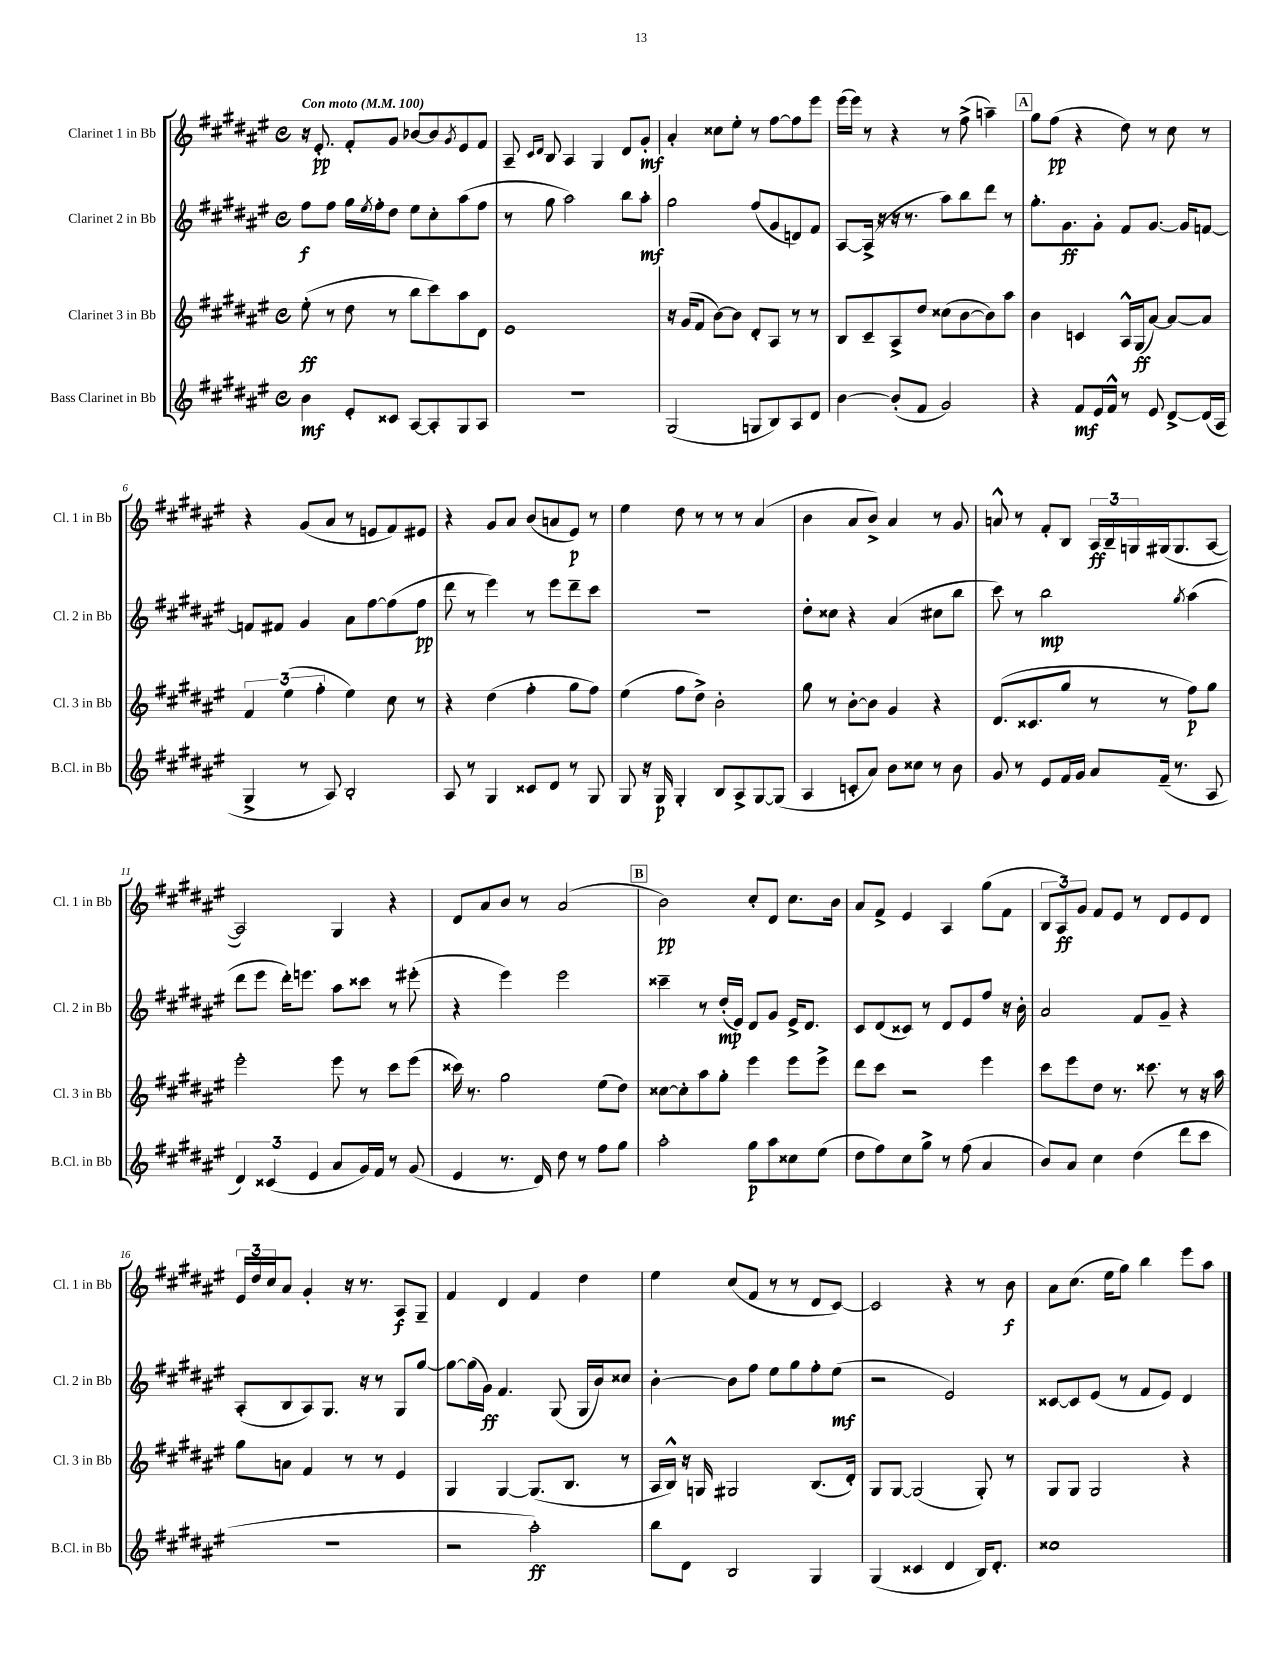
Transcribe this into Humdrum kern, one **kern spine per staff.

**kern	**dynam	**kern	**dynam	**kern	**dynam	**kern	**dynam
*part4	*part4	*part3	*part3	*part2	*part2	*part1	*part1
*staff4	*staff4	*staff3	*staff3	*staff2	*staff2	*staff1	*staff1
*I"Bass Clarinet in Bb	*	*I"Clarinet 3 in Bb	*	*I"Clarinet 2 in Bb	*	*I"Clarinet 1 in Bb	*
*I'B.Cl. in Bb	*	*I'Cl. 3 in Bb	*	*I'Cl. 2 in Bb	*	*I'Cl. 1 in Bb	*
*clefG2	*	*clefG2	*	*clefG2	*	*clefG2	*
*k[f#c#g#d#a#e#]	*	*k[f#c#g#d#a#e#]	*	*k[f#c#g#d#a#e#]	*	*k[f#c#g#d#a#e#]	*
*M4/4	*	*M4/4	*	*M4/4	*	*M4/4	*
*met(c)	*	*met(c)	*	*met(c)	*	*met(c)	*
*MM100	*	*MM100	*	*MM100	*	*MM100	*
=1	=1	=1	=1	=1	=1	=1	=1
!	!	!	!	!	!	!LO:TX:a:B:t=Con moto	!
4b\	mf	(8ee#'\	ff	8ff#\L	f	16r	.
.	.	.	.	.	.	8.e#'/	pp
.	.	8r	.	8ff#\J	.	.	.
8e#'/L	.	8dd#\	.	16gg#\LL	.	8f#'/L	.
.	.	.	.	8qee#/	.	.	.
.	.	.	.	16ff#'\J	.	.	.
8c##X/J	.	8r	.	8dd#\J	.	8g#/J	.
[8A#/L	.	8bb\L	.	8ee#\L	.	[8b-X/L	.
8A#'/]	.	8ccc#\)	.	8cc#'\	.	8b-/]	.
.	.	.	.	.	.	8qg#/	.
8G#/	.	8aa#\	.	(8aa#\	.	8e#/	.
8A#/J	.	8d#\J	.	8ff#\J	.	8f#/J	.
=2	=2	=2	=2	=2	=2	=2	=2
1r	.	1e#	.	8r	.	8A#~/	.
.	.	.	.	.	.	16qqc#/LL	.
.	.	.	.	.	.	16qqd#/JJ	.
.	.	.	.	8gg#\	.	8B/	.
.	.	.	.	2aa#\)	.	4A#/	.
.	.	.	.	.	.	4G#/	.
.	.	.	.	8bb\L	.	8d#/L	.
.	.	.	.	8aa#'\J	mf	8g#'/J	mf
=3	=3	=3	=3	=3	=3	=3	=3
(2G#/	.	16r	.	2gg#\	.	4a#'/	.
.	.	(16g#/KL	.	.	.	.	.
.	.	8f#/J	.	.	.	.	.
.	.	[8b\L)	.	.	.	8cc##X\L	.
.	.	8b\J]	.	.	.	8ee#'\J	.
8Gn/L	.	8d#'/L	.	(8ff#/L	.	8r	.
8B/)	.	8A#/J	.	8g#/	.	[8ff#\L	.
8A#/	.	8r	.	8dn/)	.	8ff#\]	.
8d#/J	.	8r	.	8f#/J	.	8eee#\J	.
=4	=4	=4	=4	=4	=4	=4	=4
[4b\	.	8B/L	.	[8A#/L	.	(16eee#\LL	.
.	.	.	.	.	.	16eee#\JJ)	.
.	.	8c#~/	.	(16A#^/Jk]	.	8r	.
.	.	.	.	16r	.	.	.
(8b'/L]	.	8A#^/	.	16r	.	4r	.
.	.	.	.	8.r	.	.	.
8f#/J	.	8dd#/J	.	.	.	.	.
2g#/)	.	(8cc##X\L	.	8aa#\L)	.	8r	.
.	.	[8b\	.	8bb\	.	(8ff#^\	.
.	.	8b\])	.	8ddd#\J	.	4aan~\)	.
.	.	8aa#\J	.	8r	.	.	.
!!LO:REH:place=s1:t=A
=5	=5	=5	=5	=5	=5	=5	=5
4r	.	4b\	.	8.gg#'\L	.	8gg#\L	.
.	.	.	.	.	.	(8ff#\J	pp
.	.	.	.	8.g#\	ff	.	.
8f#/L	mf	4cn/	.	.	.	4r	.
16e#/L	.	.	.	8g#'\J	.	.	.
16f#^^/JJ	.	.	.	.	.	.	.
8r	.	16A#^^/LL	.	8f#/L	.	8dd#\)	.
.	.	(16G#/J	ff	.	.	.	.
8e#/	.	[8a#/J)	.	[8.g#/J	.	8r	.
[8d#^/L	.	8a#/L_	.	.	.	8cc#\	.
.	.	.	.	16g#/KL]	.	.	.
(16d#/L]	.	8a#/J]	.	[8fn/J	.	8r	.
16A#/JJ	.	.	.	.	.	.	.
!!LO:LB:g=z
=6	=6	=6	=6	=6	=6	=6	=6
4G#^/	.	6f#/	.	8fn/L]	.	4r	.
.	.	.	.	8f#X/J	.	.	.
.	.	(6ee#\	.	.	.	.	.
8r	.	.	.	4g#/	.	(8g#/L	.
.	.	6ff#'\	.	.	.	.	.
8A#/)	.	.	.	.	.	8a#/J	.
2B'/	.	4ee#\)	.	8a#\L	.	8r	.
.	.	.	.	[8ff#\	.	8en/L	.
.	.	8cc#\	.	(8ff#\]	.	8f#/)	.
.	.	8r	.	8ff#\J	pp	8e#X/J	.
=7	=7	=7	=7	=7	=7	=7	=7
8A#/	.	4r	.	8ddd#\	.	4r	.
8r	.	.	.	8r	.	.	.
4G#/	.	(4dd#\	.	4eee#\)	.	8g#/L	.
.	.	.	.	.	.	8a#/J	.
8c##X/L	.	4ff#'\	.	8r	.	(8b/L	.
8d#/J	.	.	.	8eee#\L	.	8an/	.
8r	.	8gg#\L	.	8ddd#~\	.	8e#/J)	p
8G#/	.	8ff#\J)	.	8ccc#\J	.	8r	.
=8	=8	=8	=8	=8	=8	=8	=8
8G#/	.	(4ee#\	.	1r	.	4ee#\	.
16r	.	.	.	.	.	.	.
16G#/	p	.	.	.	.	.	.
4G#'/	.	8ff#\L	.	.	.	8dd#\	.
.	.	8dd#^\J)	.	.	.	8r	.
8B/L	.	2b'\	.	.	.	8r	.
8A#^/	.	.	.	.	.	8r	.
[8G#/	.	.	.	.	.	(4a#/	.
(8G#/J]	.	.	.	.	.	.	.
=9	=9	=9	=9	=9	=9	=9	=9
4A#/	.	8gg#\	.	8dd#'\L	.	4b\	.
.	.	8r	.	8cc##X\J	.	.	.
8cn'/L	.	[8b'\L	.	4r	.	8a#/L	.
8a#/J)	.	8b\J]	.	.	.	8b^/J)	.
8b\L	.	4g#/	.	(4a#/	.	4a#/	.
8cc##X\J	.	.	.	.	.	.	.
8r	.	4r	.	8cc#X\L	.	8r	.
8b\	.	.	.	8bb\J	.	8g#/	.
=10	=10	=10	=10	=10	=10	=10	=10
8g#/	.	(8.d#/L	.	8ccc#\)	.	8an^^/	.
8r	.	.	.	8r	.	8r	.
.	.	8.c##X/	.	.	.	.	.
8e#/L	.	.	.	2bb\	mp	8f#'/L	.
16f#/L	.	8gg#/J	.	.	.	8B/J	.
16g#/JJ	.	.	.	.	.	.	.
8a#/L	.	8r	.	.	.	24A#/LL	ff
.	.	.	.	.	.	24B~/	.
.	.	.	.	.	.	24Gn/	.
(16f#~/Jk	.	8r	.	.	.	(16G#X/J	.
8.r	.	.	.	.	.	8.G#/	.
.	.	.	.	8qgg#/	.	.	.
.	.	8ff#\L)	p	(4aa#\	.	.	.
8A#/	.	8gg#\J	.	.	.	[8A#/J	.
!!LO:LB:g=z
=11	=11	=11	=11	=11	=11	=11	=11
6d#/)	.	2eee#'\	.	8ddd#\L	.	2A#/])	.
.	.	.	.	8eee#\J	.	.	.
(6c##X/	.	.	.	.	.	.	.
.	.	.	.	16ddd#'\KL)	.	.	.
.	.	.	.	8.eeen\J	.	.	.
6e#/	.	.	.	.	.	.	.
8a#/L	.	8eee#\	.	8aa#\L	.	4G#/	.
16g#/L)	.	8r	.	8ccc##X\J	.	.	.
16f#/JJ	.	.	.	.	.	.	.
8r	.	8ccc#\L	.	8r	.	4r	.
(8g#/	.	(8eee#\J	.	(8eee#X'\	.	.	.
=12	=12	=12	=12	=12	=12	=12	=12
4e#/	.	16ccc##X\)	.	4r	.	8d#/L	.
.	.	8.r	.	.	.	.	.
.	.	.	.	.	.	8a#/	.
8.r	.	2gg#\	.	4eee#\)	.	8b/J	.
.	.	.	.	.	.	8r	.
16d#/)	.	.	.	.	.	.	.
8dd#\	.	.	.	2eee#\	.	(2a#/	.
8r	.	.	.	.	.	.	.
8ff#\L	.	(8ee#\L	.	.	.	.	.
8gg#\J	.	8dd#\J)	.	.	.	.	.
!!LO:REH:place=s1:t=B
=13	=13	=13	=13	=13	=13	=13	=13
2aa#'\	.	[8cc##X\L	.	4ccc##X~\	.	2b\)	pp
.	.	8cc##'\]	.	.	.	.	.
.	.	8aa#\	.	8r	.	.	.
.	.	8gg#'\J	.	(16dd#'/LL	mp	.	.
.	.	.	.	16e#/JJ)	.	.	.
8gg#\L	p	4eee#\	.	8d#/L	.	8cc#'/L	.
8aa#\	.	.	.	8g#/J	.	8d#/J	.
8cc##X\	.	8eee#\L	.	16e#^/KL	.	8.cc#\L	.
.	.	.	.	8.d#/J	.	.	.
(8ee#\J	.	8eee#^\J	.	.	.	.	.
.	.	.	.	.	.	16b\Jk	.
=14	=14	=14	=14	=14	=14	=14	=14
8dd#\L	.	8ddd#\L	.	8c#/L	.	8a#/L	.
8ff#\)	.	8ccc#\J	.	(8d#/	.	8f#^/J	.
8cc#\	.	2r	.	8c##X/J)	.	4e#/	.
8gg#^\J	.	.	.	8r	.	.	.
8r	.	.	.	8d#/L	.	4A#/	.
(8ff#\	.	.	.	8e#/	.	.	.
4a#/	.	4eee#\	.	8ff#/J	.	(8gg#\L	.
.	.	.	.	16r	.	8f#\J	.
.	.	.	.	16b'\	.	.	.
=15	=15	=15	=15	=15	=15	=15	=15
8b/L)	.	8ccc#\L	.	2a#/	.	12B/L	.
.	.	.	.	.	.	12A#/)	ff
8a#/J	.	8eee#\	.	.	.	.	.
.	.	.	.	.	.	12g#/J	.
4cc#\	.	8dd#\J	.	.	.	8f#/L	.
.	.	8.r	.	.	.	8e#/J	.
(4dd#\	.	.	.	8f#/L	.	8r	.
.	.	8.ccc##X\	.	.	.	.	.
.	.	.	.	8g#~/J	.	8d#/L	.
8ddd#\L	.	8r	.	4r	.	8e#/	.
8ccc#\J	.	16r	.	.	.	8d#/J	.
.	.	16aa#\	.	.	.	.	.
!!LO:LB:g=z
=16	=16	=16	=16	=16	=16	=16	=16
1r	.	8gg#\L	.	(8A#'/L	.	24e#/LL	.
.	.	.	.	.	.	24dd#/	.
.	.	.	.	.	.	24cc#/J	.
.	.	8an\J	.	8B/	.	8a#/J	.
.	.	4f#/	.	8A#/)	.	4g#'/	.
.	.	.	.	8.G#/J	.	.	.
.	.	8r	.	.	.	16r	.
.	.	.	.	16r	.	8.r	.
.	.	8r	.	8r	.	.	.
.	.	4e#/	.	8G#/L	.	8A#/L	f
.	.	.	.	[8gg#/J	.	8G#~/J	.
=17	=17	=17	=17	=17	=17	=17	=17
2r	.	4G#/	.	8gg#\L_	.	4f#/	.
.	.	.	.	(16gg#\L]	.	.	.
.	.	.	.	16g#\JJ)	ff	.	.
.	.	[4G#/	.	4.f#/	.	4d#/	.
2aa#'\)	ff	(8.G#/L]	.	.	.	4f#/	.
.	.	.	.	(8G#/	.	.	.
.	.	8.B/J	.	.	.	.	.
.	.	.	.	16G#/LL	.	4dd#\	.
.	.	.	.	16b/J)	.	.	.
.	.	8r	.	8cc##X/J	.	.	.
=18	=18	=18	=18	=18	=18	=18	=18
8bb\L	.	16A#/LL	.	[4b'\	.	4ee#\	.
.	.	16B^^/JJ)	.	.	.	.	.
8d#\J	.	16r	.	.	.	.	.
.	.	16Gn/	.	.	.	.	.
2B/	.	2G#X/	.	8b\L]	.	(8cc#/L	.
.	.	.	.	8ff#\J	.	8f#/J	.
.	.	.	.	8ee#\L	.	8r	.
.	.	.	.	8gg#\	.	8r	.
4G#/	.	(8.B/L	.	8ff#'\	.	8d#/L	.
.	.	.	.	(8ee#\J	mf	[8c#/J)	.
.	.	16d#'/Jk)	.	.	.	.	.
=19	=19	=19	=19	=19	=19	=19	=19
(4G#/	.	8G#/L	.	2r	.	2c#/]	.
.	.	[8G#/J	.	.	.	.	.
4c##X/	.	(2G#/]	.	.	.	.	.
4d#/	.	.	.	2e#/)	.	4r	.
16B/KL)	.	8G#'/)	.	.	.	8r	.
8.d#'/J	.	.	.	.	.	.	.
.	.	8r	.	.	.	8b\	f
=20	=20	=20	=20	=20	=20	=20	=20
1cc##X	.	8G#/L	.	[8c##X/L	.	8a#\L	.
.	.	8G#/J	.	8c##/]	.	(8.cc#\J	.
.	.	2G#/	.	(8e#/J	.	.	.
.	.	.	.	.	.	16ee#\KL	.
.	.	.	.	8r	.	8gg#\J)	.
.	.	.	.	8f#/L	.	4bb\	.
.	.	.	.	8e#/J)	.	.	.
.	.	4r	.	4d#/	.	8eee#\L	.
.	.	.	.	.	.	8aa#\J	.
==	==	==	==	==	==	==	==
*-	*-	*-	*-	*-	*-	*-	*-
